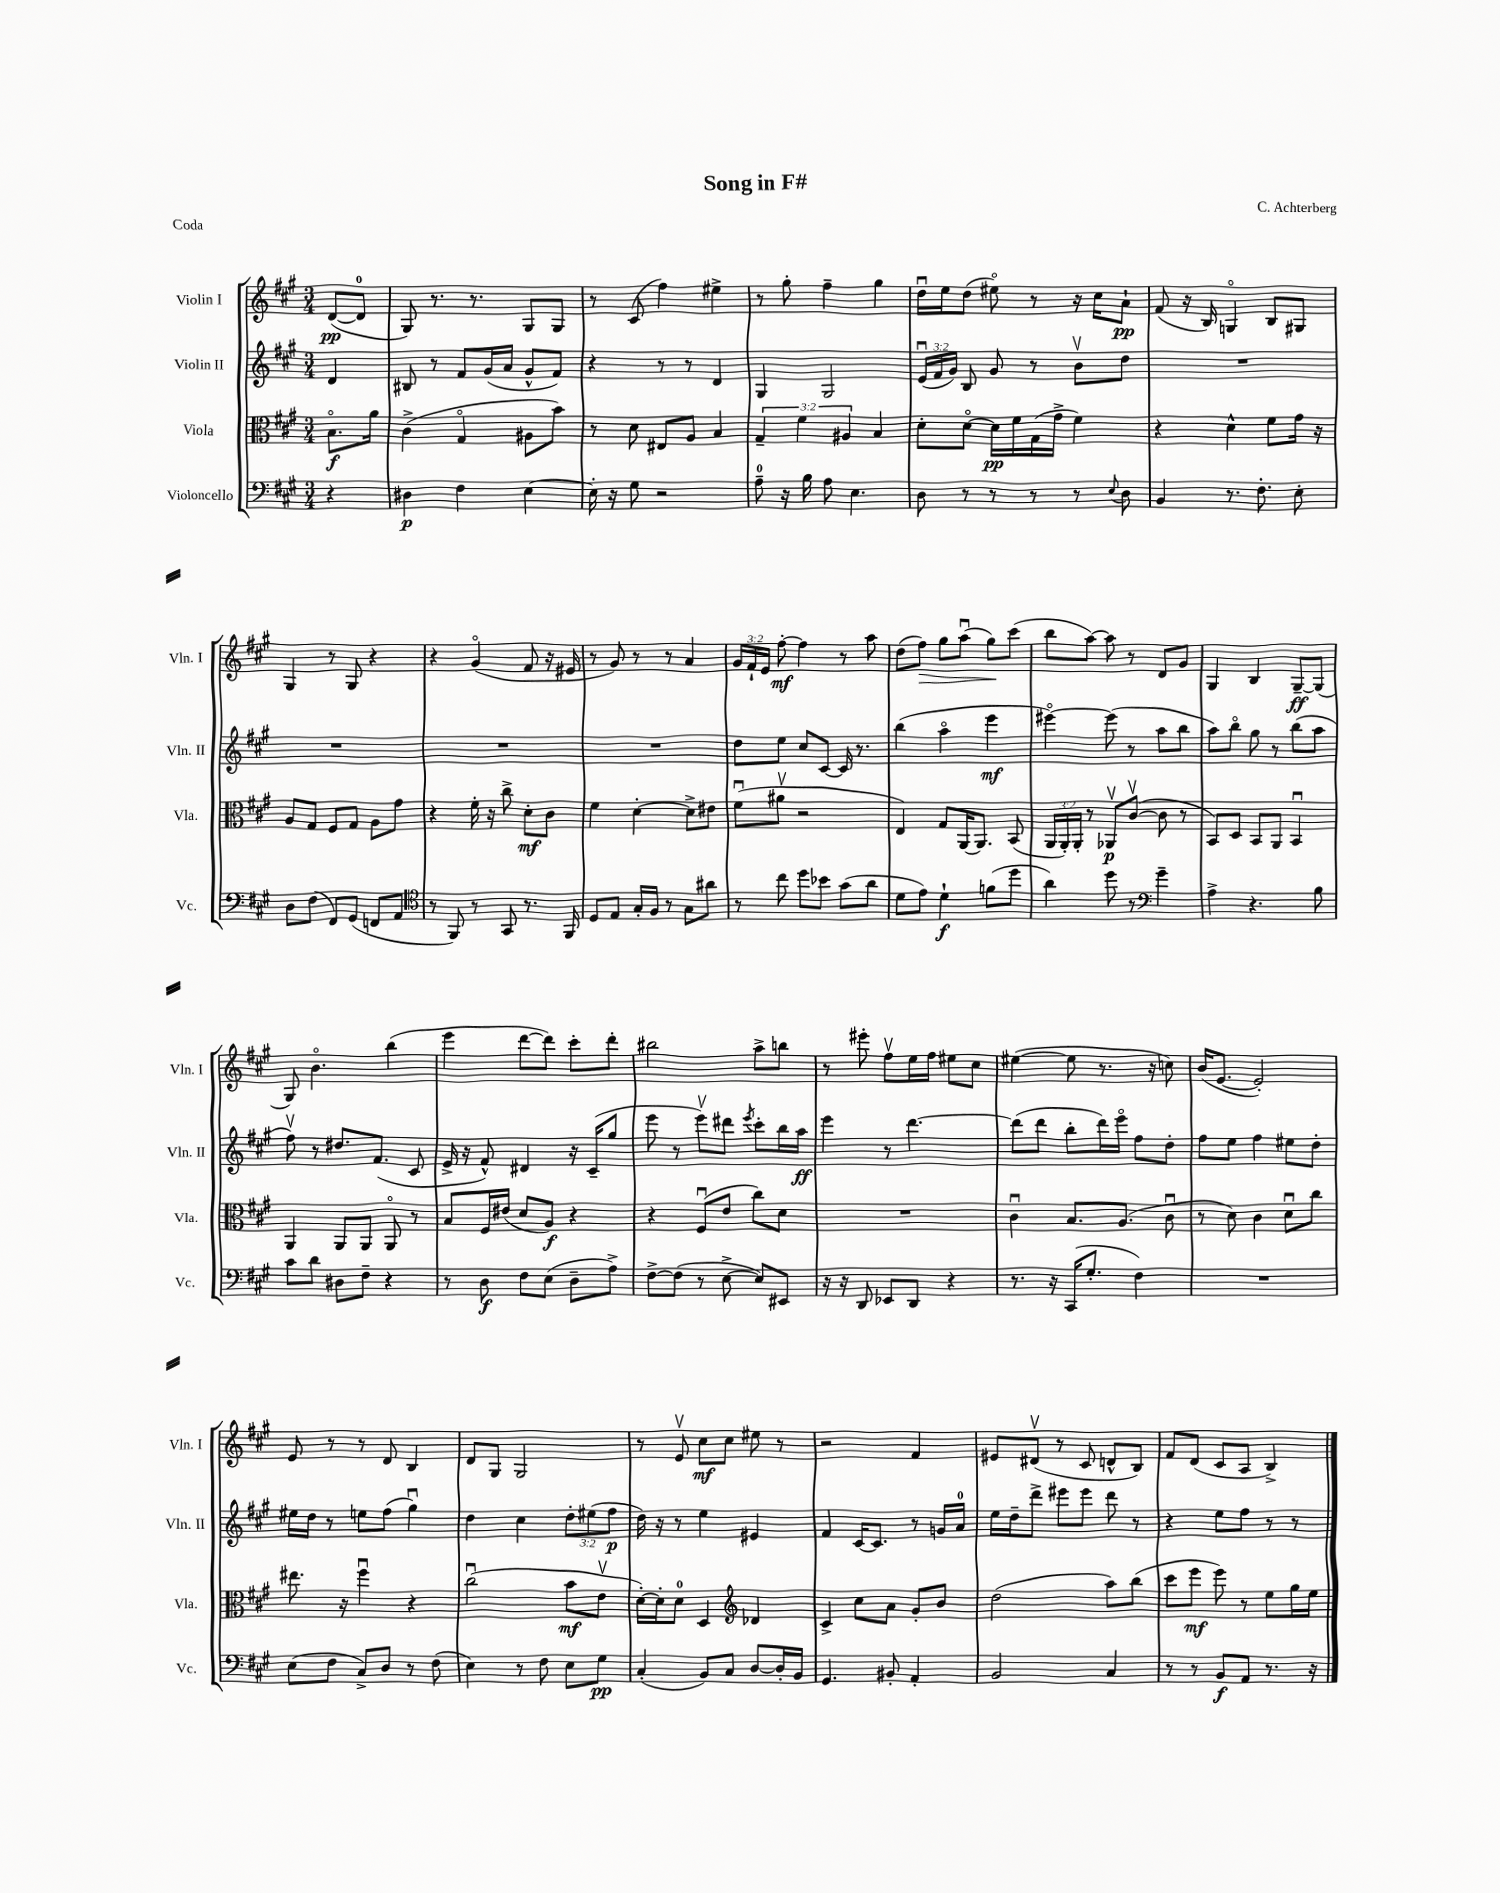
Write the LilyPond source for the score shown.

\header { title = "Song in F#" composer = "C. Achterberg" piece = "Coda" }
<<
\new StaffGroup <<
\new Staff = "s0" \with { instrumentName = "Violin I" shortInstrumentName = "Vln. I" } {
    \clef treble \key a \major \numericTimeSignature \time 3/4 \override Staff.TupletNumber.text = #tuplet-number::calc-fraction-text \partial 4
    \autoBeamOff d'8[~\pp( d'8]-0 |
    gis8) r8. r8. gis8[ gis8] |
    r8 cis'8( fis''4) eis''4-> |
    r8 gis''8-. fis''4-- gis''4 |
    d''16[\downbow e''16 d''8]( eis''8\flageolet) r8 r16 cis''16[ a'8]-!\pp |
    fis'8( r16 b16) g4\flageolet b8[ gis8] |
    gis4 r8 gis8 r4 |
    r4 gis'4\flageolet( fis'8 r16 eis'16 |
    r8 gis'8) r8 r8 a'4 |
    \tuplet 3/2 { gis'16[ fis'16-! e'16] } fis''8~-.\mf fis''4 r8 a''8 |
    d''8[( fis''8]\>) gis''8[ a''8]\downbow( gis''8[\!) cis'''8]( |
    b''8[ a''8]~) a''8 r8 d'8[ gis'8] |
    gis4 b4 gis8[~--\ff gis8]( |
    gis8) b'4.\flageolet b''4( |
    e'''4 d'''8[~ d'''8]) cis'''8[-. d'''8]-. |
    bis''2 a''8[-> b''8] |
    r8 eis'''8-. fis''8[\upbow e''16 fis''16] eis''8[ cis''8] |
    eis''4~( eis''8 r8. r16 c''8) |
    b'16[( e'8.]~ e'2-.) |
    e'8 r8 r8 d'8 b4 |
    d'8[ gis8] gis2 |
    r8 e'8\upbow cis''8[\mf cis''8] eis''8 r8 |
    r2 fis'4 |
    eis'8[ dis'8]\upbow( r8 cis'8 d'8[-^ b8]) |
    fis'8[ d'8]( cis'8[ a8] b4->) \bar "|." |
}
\new Staff = "s1" \with { instrumentName = "Violin II" shortInstrumentName = "Vln. II" } {
    \clef treble \key a \major \numericTimeSignature \time 3/4 \override Staff.TupletNumber.text = #tuplet-number::calc-fraction-text \partial 4
    \autoBeamOff d'4 |
    bis8 r8 fis'8[ gis'16( a'16] gis'8[-^ fis'8]) |
    r4 r8 r8 d'4 |
    gis4 gis2 |
    \tuplet 3/2 { e'16[\downbow( fis'16 gis'16]) } b8 gis'8 r8 b'8[\upbow d''8] |
    R2. |
    R2. |
    R2. |
    R2. |
    d''8[ e''8] cis''8[ cis'8]~ cis'16 r8. |
    b''4( a''4\flageolet e'''4\mf |
    eis'''4~\flageolet) eis'''8( r8 a''8[ b''8] |
    a''8[) b''8]\flageolet gis''8 r8 b''8[( a''8] |
    fis''8\upbow) r8 dis''8.[ fis'8.]( cis'8 |
    e'16-> r16 fis'8-^) dis'4 r16 cis'16[--( gis''8] |
    e'''8 r8 e'''8[\upbow) dis'''8] \acciaccatura { e'''8 } cis'''8[-. b''16 a''16]\ff |
    e'''4 r8 d'''4.~ |
    d'''8[( d'''8] b''8[-. d'''16) e'''16]\flageolet fis''8[ d''8]-. |
    fis''8[ e''8] fis''4 eis''8[ d''8]-. |
    eis''16[ d''16] r8 e''8[ fis''8]( gis''4\downbow) |
    d''4 cis''4 \tuplet 3/2 { d''8[-. eis''8( fis''8]\p } |
    d''16) r16 r8 e''4 eis'4 |
    fis'4 cis'16[~ cis'8.] r8 g'16[ a'16]-0 |
    e''16[ d''16-- d'''8]-> eis'''8[ eis'''8] d'''8 r8 |
    r4 e''8[ fis''8] r8 r8 \bar "|." |
}
\new Staff = "s2" \with { instrumentName = "Viola" shortInstrumentName = "Vla." } {
    \clef alto \key a \major \numericTimeSignature \time 3/4 \override Staff.TupletNumber.text = #tuplet-number::calc-fraction-text \partial 4
    \autoBeamOff b8.[\flageolet\f a'16] |
    cis'4->( gis4\flageolet ais8[ b'8]) |
    r8 d'8 eis8[ a8] b4 |
    \tuplet 3/2 { gis4-- fis'4 ais4 } b4 |
    d'8[-. d'8]~\flageolet d'16[\pp fis'16 gis16( gis'16]-> fis'4) |
    r4 d'4-^ fis'8[ gis'16] r16 |
    a8[ gis8] fis8[ gis8] a8[ gis'8] |
    r4 fis'16-. r16 cis''8-> d'8[-.\mf cis'8] |
    fis'4 d'4~-. d'8[-> eis'8] |
    fis'8[\downbow( ais'8]\upbow r2 |
    e4) gis8[ a,16~ a,8.] b,8( |
    \tuplet 3/2 { a,16[ a,16-.) a,16]-. } r8 aes,8[\upbow\p cis'8]~\upbow( cis'8 r8 |
    b,8[) d8] b,8[ a,8] b,4\downbow |
    a,4 a,8[ a,8] a,8\flageolet r8 |
    b8[ fis16 eis'16]( d'8[ a8]\f) r4 |
    r4 fis8[\downbow( e'8] cis''8[) d'8] |
    R2. |
    cis'4\downbow b8.[ a8.]( cis'8\downbow |
    r8 d'8) cis'4 d'8[\downbow cis''8] |
    eis''8. r16 fis''4\downbow r4 |
    cis''2\downbow( b'8[\mf e'8]\upbow |
    d'16[~-.) d'16-. d'8]-0 d4 \clef treble des'4 |
    cis'4-> cis''8[ a'8] gis'8[-. b'8] |
    d''2( a''8[) b''8]( |
    cis'''8[ e'''8]\mf e'''8) r8 e''8[ gis''16 e''16] \bar "|." |
}
\new Staff = "s3" \with { instrumentName = "Violoncello" shortInstrumentName = "Vc." } {
    \clef bass \key a \major \numericTimeSignature \time 3/4 \partial 4
    \autoBeamOff r4 |
    dis4\p fis4 e4~ |
    e16-. r16 gis8 r2 |
    a8-0-- r16 b16 a8 e4. |
    d8 r8 r8 r8 r8 \appoggiatura { e8 } d8 |
    b,4 r8. fis8.-. e8-. |
    d8[ fis8]( fis,8[) gis,8]( f,8[ a,8] |
    \clef tenor r8 fis,8) r8 gis,8 r8. fis,16 |
    d8[ e8] gis16[-. fis16] r8 gis8[ ais'8] |
    r8 cis''8 d''8[ bes'8] gis'8[( a'8] |
    d'8[ e'8]) d'4-!\f f'8[( d''8] |
    a'4) d''8 r8 \clef bass gis'4-- |
    a4-> r4. b8 |
    cis'8[ d'8] dis8[ fis8]-- r4 |
    r8 d8\f fis8[ e8]( d8[-- a8]->) |
    fis8[~-> fis8]( r8 e8~-> e8[) eis,8] |
    r16 r16 d,8 ees,8[ d,8] r4 |
    r8. r16 cis,16[( gis8.]-. fis4) |
    R2. |
    e8[( fis8] cis8[->) d8] r8 fis8( |
    e4) r8 fis8 e8[ gis8]\pp |
    cis4-.( b,8[) cis8] d8[~ d16-. b,16] |
    gis,4. bis,8-. a,4-. |
    b,2 cis4 |
    r8 r8 b,8[\f a,8] r8. r16 \bar "|." |
}
>>
>>
\layout { \context { \Score \remove "Bar_number_engraver" } }
